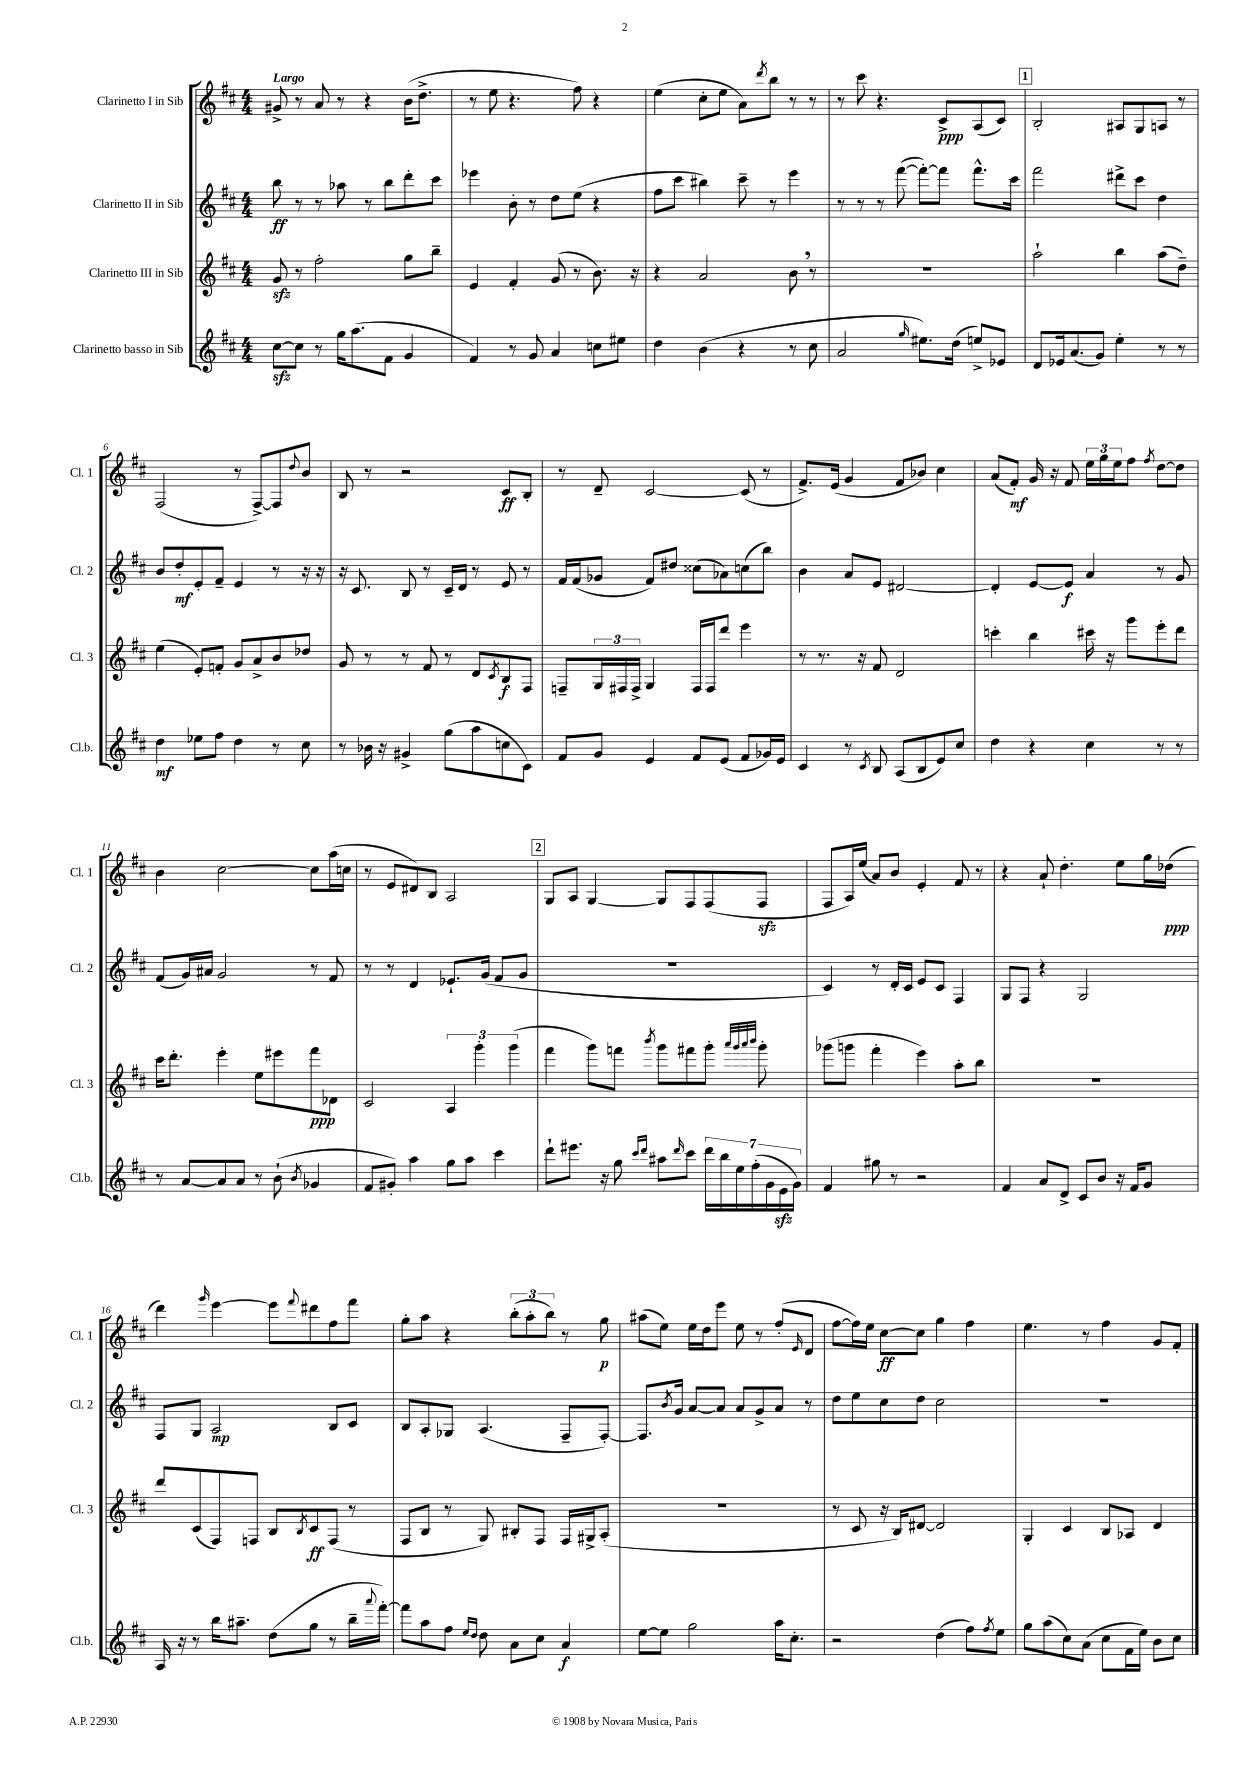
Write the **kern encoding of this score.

**kern	**dynam	**kern	**dynam	**kern	**dynam	**kern	**dynam
*part4	*part4	*part3	*part3	*part2	*part2	*part1	*part1
*staff4	*staff4	*staff3	*staff3	*staff2	*staff2	*staff1	*staff1
*I"Clarinetto basso in Sib	*	*I"Clarinetto III in Sib	*	*I"Clarinetto II in Sib	*	*I"Clarinetto I in Sib	*
*I'Cl.b.	*	*I'Cl. 3	*	*I'Cl. 2	*	*I'Cl. 1	*
*clefG2	*	*clefG2	*	*clefG2	*	*clefG2	*
*k[f#c#]	*	*k[f#c#]	*	*k[f#c#]	*	*k[f#c#]	*
*M4/4	*	*M4/4	*	*M4/4	*	*M4/4	*
=1	=1	=1	=1	=1	=1	=1	=1
!	!	!	!	!	!	!LO:TX:a:B:t=Largo	!
[8cc#zz\L	.	8gzz/	.	8bb\	ff	8g#X^/	.
8cc#\J]	.	8r	.	8r	.	8r	.
8r	.	2ff#'\	.	8r	.	8a/	.
16gg\KL	.	.	.	8aa-X\	.	8r	.
(8.aa\	.	.	.	.	.	.	.
.	.	.	.	8r	.	4r	.
8f#\J	.	.	.	8bb\L	.	.	.
4g/	.	8gg\L	.	8ddd'\	.	(16b\KL	.
.	.	.	.	.	.	8.dd^\J	.
.	.	8bb~\J	.	8ccc#\J	.	.	.
=2	=2	=2	=2	=2	=2	=2	=2
4f#/)	.	4e/	.	4eee-X\	.	8r	.
.	.	.	.	.	.	8ee\	.
8r	.	4f#'/	.	8b'\	.	4.r	.
8g/	.	.	.	8r	.	.	.
4a/	.	(8g/	.	8dd\L	.	.	.
.	.	8r	.	(8ee\J	.	8ff#\)	.
8ccn\L	.	8.b\)	.	4r	.	4r	.
8ee#X\J	.	.	.	.	.	.	.
.	.	16r	.	.	.	.	.
=3	=3	=3	=3	=3	=3	=3	=3
4dd\	.	4r	.	8ff#\L	.	(4ee\	.
.	.	.	.	8ccc#\J	.	.	.
(4b\	.	2a/	.	4bb#X\)	.	8cc#'\L	.
.	.	.	.	.	.	8ee\J	.
4r	.	.	.	8ccc#~\	.	8a\L)	.
.	.	.	.	.	.	8qddd/	.
.	.	.	.	8r	.	8bb\J	.
8r	.	8b,\	.	4eee\	.	8r	.
8cc#\	.	8r	.	.	.	8r	.
=4	=4	=4	=4	=4	=4	=4	=4
2a/	.	1r	.	8r	.	8r	.
.	.	.	.	8r	.	8ccc#\	.
.	.	.	.	8r	.	4.r	.
.	.	.	.	([8fff#\	.	.	.
16qqgg/	.	.	.	.	.	.	.
8.ee#X\L)	.	.	.	8fff#'\L_)	.	.	.
.	.	.	.	8fff#\J]	.	8c#^/L	ppp
(16dd\Jk	.	.	.	.	.	.	.
8een^/L)	.	.	.	8.fff#^^\L	.	(8A/	.
8e-X/J	.	.	.	.	.	8c#/J)	.
.	.	.	.	16ccc#\Jk	.	.	.
!!LO:REH:place=s1:t=1
=5	=5	=5	=5	=5	=5	=5	=5
8d/L	.	2aa`\	.	2fff#\	.	2B'/	.
16e-X/k	.	.	.	.	.	.	.
(8.a/	.	.	.	.	.	.	.
8g/J)	.	.	.	.	.	.	.
4ee'\	.	4bb\	.	8ddd#X^\L	.	8A#X/L	.
.	.	.	.	8ccc#\J	.	8G/	.
8r	.	(8aa\L	.	4dd\	.	8An/J	.
8r	.	8dd~\J)	.	.	.	8r	.
!!LO:LB:g=z
=6	=6	=6	=6	=6	=6	=6	=6
4dd\	mf	(4ee\	.	8b/L	.	(2F#/	.
.	.	.	.	8dd'/	mf	.	.
8ee-X\L	.	8e'/L)	.	8e'/	.	.	.
8ff#\J	.	8fn'/J	.	8f#~/J	.	.	.
4dd\	.	8g/L	.	4e/	.	8r	.
.	.	8a^/	.	.	.	[8F#^/L)	.
8r	.	8b/	.	8r	.	8F#/]	.
.	.	.	.	.	.	8qqdd/	.
8cc#\	.	8dd-X/J	.	16r	.	8b/J	.
.	.	.	.	16r	.	.	.
=7	=7	=7	=7	=7	=7	=7	=7
8r	.	8g/	.	16r	.	8B/	.
.	.	.	.	8.c#/	.	.	.
16b-X\	.	8r	.	.	.	8r	.
16r	.	.	.	.	.	.	.
4g#X^/	.	8r	.	8B/	.	2r	.
.	.	8f#/	.	8r	.	.	.
(8gg\L	.	8r	.	16c#~/LL	.	.	.
.	.	.	.	16d/JJ	.	.	.
8aa\	.	8d/L	.	8r	.	.	.
.	.	8qc#/	.	.	.	.	.
8ccn\	.	8B/	f	8e/	.	8c#/L	ff
8c#\J)	.	8F#/J	.	8r	.	8B'/J	.
=8	=8	=8	=8	=8	=8	=8	=8
8f#/L	.	8Fn~/L	.	16f#/LL	.	8r	.
.	.	.	.	(16f#/J	.	.	.
8g/J	.	24G/L	.	8g-X/J	.	8d~/	.
.	.	24F#X/	.	.	.	.	.
.	.	24F#^/JJ	.	.	.	.	.
4e/	.	4G/	.	8f#/L)	.	[2c#/	.
.	.	.	.	8dd#X/J	.	.	.
8f#/L	.	16F#/LL	.	(8cc##X\L	.	.	.
.	.	16F#/J	.	.	.	.	.
(8e/J	.	8ddd/J	.	8a-X\)	.	.	.
8f#/L	.	4eee\	.	(8ccn\	.	(8c#/]	.
16g-X/L)	.	.	.	8bb\J)	.	8r	.
16e/JJ	.	.	.	.	.	.	.
=9	=9	=9	=9	=9	=9	=9	=9
4c#/	.	8r	.	4b\	.	8.f#^/L)	.
.	.	8.r	.	.	.	.	.
.	.	.	.	.	.	(16e/Jk	.
8r	.	.	.	8a/L	.	4g/	.
.	.	16r	.	.	.	.	.
8qc#/	.	.	.	.	.	.	.
8B/	.	8f#/	.	8e/J	.	.	.
(8A/L	.	2d/	.	[2d#X/	.	8f#/L	.
8B/	.	.	.	.	.	8b-X/J)	.
8e/)	.	.	.	.	.	4cc#\	.
8cc#/J	.	.	.	.	.	.	.
=10	=10	=10	=10	=10	=10	=10	=10
4dd\	.	4cccn'\	.	4d#'/]	.	(8a/L	.
.	.	.	.	.	.	8f#'/J)	mf
4r	.	4bb\	.	[8e/L	.	16g/	.
.	.	.	.	.	.	16r	.
.	.	.	.	8e/J]	f	8f#/	.
4cc#\	.	16ccc#X\	.	4a/	.	24ee\LL	.
.	.	.	.	.	.	24gg\	.
.	.	16r	.	.	.	.	.
.	.	.	.	.	.	24ee\J	.
.	.	8ggg\L	.	.	.	8ff#\J	.
.	.	.	.	.	.	8qff#/	.
8r	.	8eee'\	.	8r	.	[8dd\L	.
8r	.	8ddd\J	.	8g/	.	8dd\J]	.
!!LO:LB:g=z
=11	=11	=11	=11	=11	=11	=11	=11
8r	.	16ccc#\KL	.	(8f#/L	.	4b\	.
.	.	8.ddd'\J	.	.	.	.	.
[8a/L	.	.	.	16g/L)	.	.	.
.	.	.	.	16a#X/JJ	.	.	.
8a/]	.	4eee'\	.	2g/	.	[2cc#\	.
8a/J	.	.	.	.	.	.	.
8r	.	8ee\L	.	.	.	.	.
(8b`\	.	8eee#X\	.	.	.	.	.
8qb/	.	.	.	.	.	.	.
4g-X/	.	8fff#\	ppp	8r	.	8cc#\L]	.
.	.	8d-X\J	.	8f#/	.	(16aa\L	.
.	.	.	.	.	.	16ccn\JJ	.
=12	=12	=12	=12	=12	=12	=12	=12
8f#/L	.	2c#/	.	8r	.	8r	.
8g#X'/J)	.	.	.	8r	.	8e/L	.
4aa\	.	.	.	4d/	.	8d#X/)	.
.	.	.	.	.	.	8B/J	.
8gg\L	.	6A/	.	8.e-X`/L	.	2A/	.
8aa\J	.	.	.	.	.	.	.
.	.	6ggg'\	.	.	.	.	.
.	.	.	.	(16g/Jk	.	.	.
4ccc#\	.	.	.	8f#/L	.	.	.
.	.	(6ggg\	.	.	.	.	.
.	.	.	.	8g/J	.	.	.
!!LO:REH:place=s1:t=2
=13	=13	=13	=13	=13	=13	=13	=13
8ddd`\L	.	4fff#\	.	1r	.	8G/L	.
8.eee#X\J	.	.	.	.	.	8A/J	.
.	.	8ggg\L)	.	.	.	[4G/	.
16r	.	.	.	.	.	.	.
8gg\	.	8fffn\J	.	.	.	.	.
16qqccc#/LL	.	.	.	.	.	.	.
16qqddd/JJ	.	8qbbb/	.	.	.	.	.
8aa#X\L	.	8ggg\L	.	.	.	8G/L]	.
16qqddd/	.	.	.	.	.	.	.
8ccc#\J	.	8fff#X\	.	.	.	8F#/	.
28ddd\LL	.	8ggg'\J	.	.	.	(8F#/	.
28bb\	.	.	.	.	.	.	.
28ee\	.	.	.	.	.	.	.
(28ff#'\	.	.	.	.	.	.	.
.	.	32qqaaa/LLL	.	.	.	.	.
.	.	32qqggg/	.	.	.	.	.
.	.	32qqaaa/	.	.	.	.	.
.	.	32qqbbb/JJJ	.	.	.	.	.
.	.	8ggg'\	.	.	.	8F#zz/J	.
28g\	.	.	.	.	.	.	.
28ezz\	.	.	.	.	.	.	.
28g\JJ)	.	.	.	.	.	.	.
=14	=14	=14	=14	=14	=14	=14	=14
4f#/	.	(8ggg-X\L	.	4c#/)	.	8F#/L	.
.	.	8gggn\J	.	.	.	16A/L)	.
.	.	.	.	.	.	(16ee/JJ	.
8gg#X\	.	4fff#'\	.	8r	.	8a/L)	.
8r	.	.	.	16d'/LL	.	8b/J	.
.	.	.	.	16c#/JJ	.	.	.
2r	.	4eee\)	.	8e/L	.	4e'/	.
.	.	.	.	8c#/J	.	.	.
.	.	8aa'\L	.	4F#/	.	8f#/	.
.	.	8bb\J	.	.	.	8r	.
=15	=15	=15	=15	=15	=15	=15	=15
4f#/	.	1r	.	8G/L	.	4r	.
.	.	.	.	8F#/J	.	.	.
8a/L	.	.	.	4r	.	8a`/	.
8d^/J	.	.	.	.	.	4.dd'\	.
8c#/L	.	.	.	2G/	.	.	.
8b/J	.	.	.	.	.	.	.
16r	.	.	.	.	.	8ee\L	.
16f#/KL	.	.	.	.	.	.	.
8g/J	.	.	.	.	.	16gg\L	.
.	.	.	.	.	.	(16dd-X\JJ	ppp
!!LO:LB:g=z
=16	=16	=16	=16	=16	=16	=16	=16
16A/	.	8ddd/L	.	8F#/L	.	4ddd\)	.
16r	.	.	.	.	.	.	.
8r	.	(8c#/	.	8G/J	.	.	.
.	.	.	.	.	.	16qqggg/	.
16bb\KL	.	8F#/)	.	2A/	mp	[4eee\	.
8.aa#X~\J	.	.	.	.	.	.	.
.	.	8Fn/J	.	.	.	.	.
(8dd\L	.	8B/L	.	.	.	8eee\L]	.
.	.	8qB/	.	.	.	8qqfff#/	.
8gg\J	.	8c#/	ff	.	.	8ddd#X\	.
8r	.	(8F/J	.	8B/L	.	8ff#\	.
16bb~\LL	.	8r	.	8c#/J	.	8fff#\J	.
8qqaaa/	.	.	.	.	.	.	.
[16fff#'\JJ)	.	.	.	.	.	.	.
=17	=17	=17	=17	=17	=17	=17	=17
8fff#\L]	.	8F#/L	.	8B/L	.	8gg'\L	.
8aa\	.	8B/J	.	8A'/	.	8aa\J	.
8ff#\J	.	8r	.	8G-X/J	.	4r	.
16qqee/LL	.	.	.	.	.	.	.
16qqdd/JJ	.	.	.	.	.	.	.
8dd\	.	8G/)	.	(4.A/	.	.	.
8a\L	.	8B#X'/L	.	.	.	(12bb'\L	.
.	.	.	.	.	.	12aa'\	.
8cc#\J	.	8F#/J	.	.	.	.	.
.	.	.	.	.	.	12bb\J)	.
4a/	f	16F#/LL	.	8F#~/L	.	8r	.
.	.	16G#X^/J	.	.	.	.	.
.	.	(8A'/J	.	[8F#'/J)	.	8gg\	p
=18	=18	=18	=18	=18	=18	=18	=18
[8ee\L	.	1r	.	8.F#/L]	.	(8aa#X\L	.
8ee\J]	.	.	.	.	.	8ee\J)	.
.	.	.	.	8qb/	.	.	.
.	.	.	.	16g/Jk	.	.	.
2gg\	.	.	.	[8a/L	.	16ee\LL	.
.	.	.	.	.	.	16dd\J	.
.	.	.	.	8a/J]	.	8eee\J	.
.	.	.	.	8a/L	.	8ee\	.
.	.	.	.	8g^/	.	8r	.
16aa\KL	.	.	.	8a/J	.	(8ff#'/L	.
8.cc#'\J	.	.	.	.	.	.	.
.	.	.	.	.	.	16qqe/	.
.	.	.	.	8r	.	8d/J	.
=19	=19	=19	=19	=19	=19	=19	=19
2r	.	8r	.	8dd\L	.	[8ff#\L	.
.	.	8c#/	.	8ee\	.	16ff#\L])	.
.	.	.	.	.	.	16ee\JJ	.
.	.	16r	.	8cc#\	.	[8cc#\L	ff
.	.	16B/KL)	.	.	.	.	.
.	.	[8d#X/J	.	8dd\J	.	8cc#\J]	.
(4dd\	.	2d#/]	.	2cc#\	.	4gg\	.
8ff#\L)	.	.	.	.	.	4ff#\	.
8qff#/	.	.	.	.	.	.	.
8ee\J	.	.	.	.	.	.	.
=20	=20	=20	=20	=20	=20	=20	=20
8gg\L	.	4G'/	.	1r	.	4.ee\	.
(8aa\	.	.	.	.	.	.	.
8cc#\)	.	4c#/	.	.	.	.	.
(8a\J	.	.	.	.	.	8r	.
8cc#\L	.	8B/L	.	.	.	4ff#\	.
16f#\L	.	8A-X/J	.	.	.	.	.
16ee\JJ)	.	.	.	.	.	.	.
8b\L	.	4d/	.	.	.	8g/L	.
8cc#\J	.	.	.	.	.	8f#'/J	.
==	==	==	==	==	==	==	==
*-	*-	*-	*-	*-	*-	*-	*-
